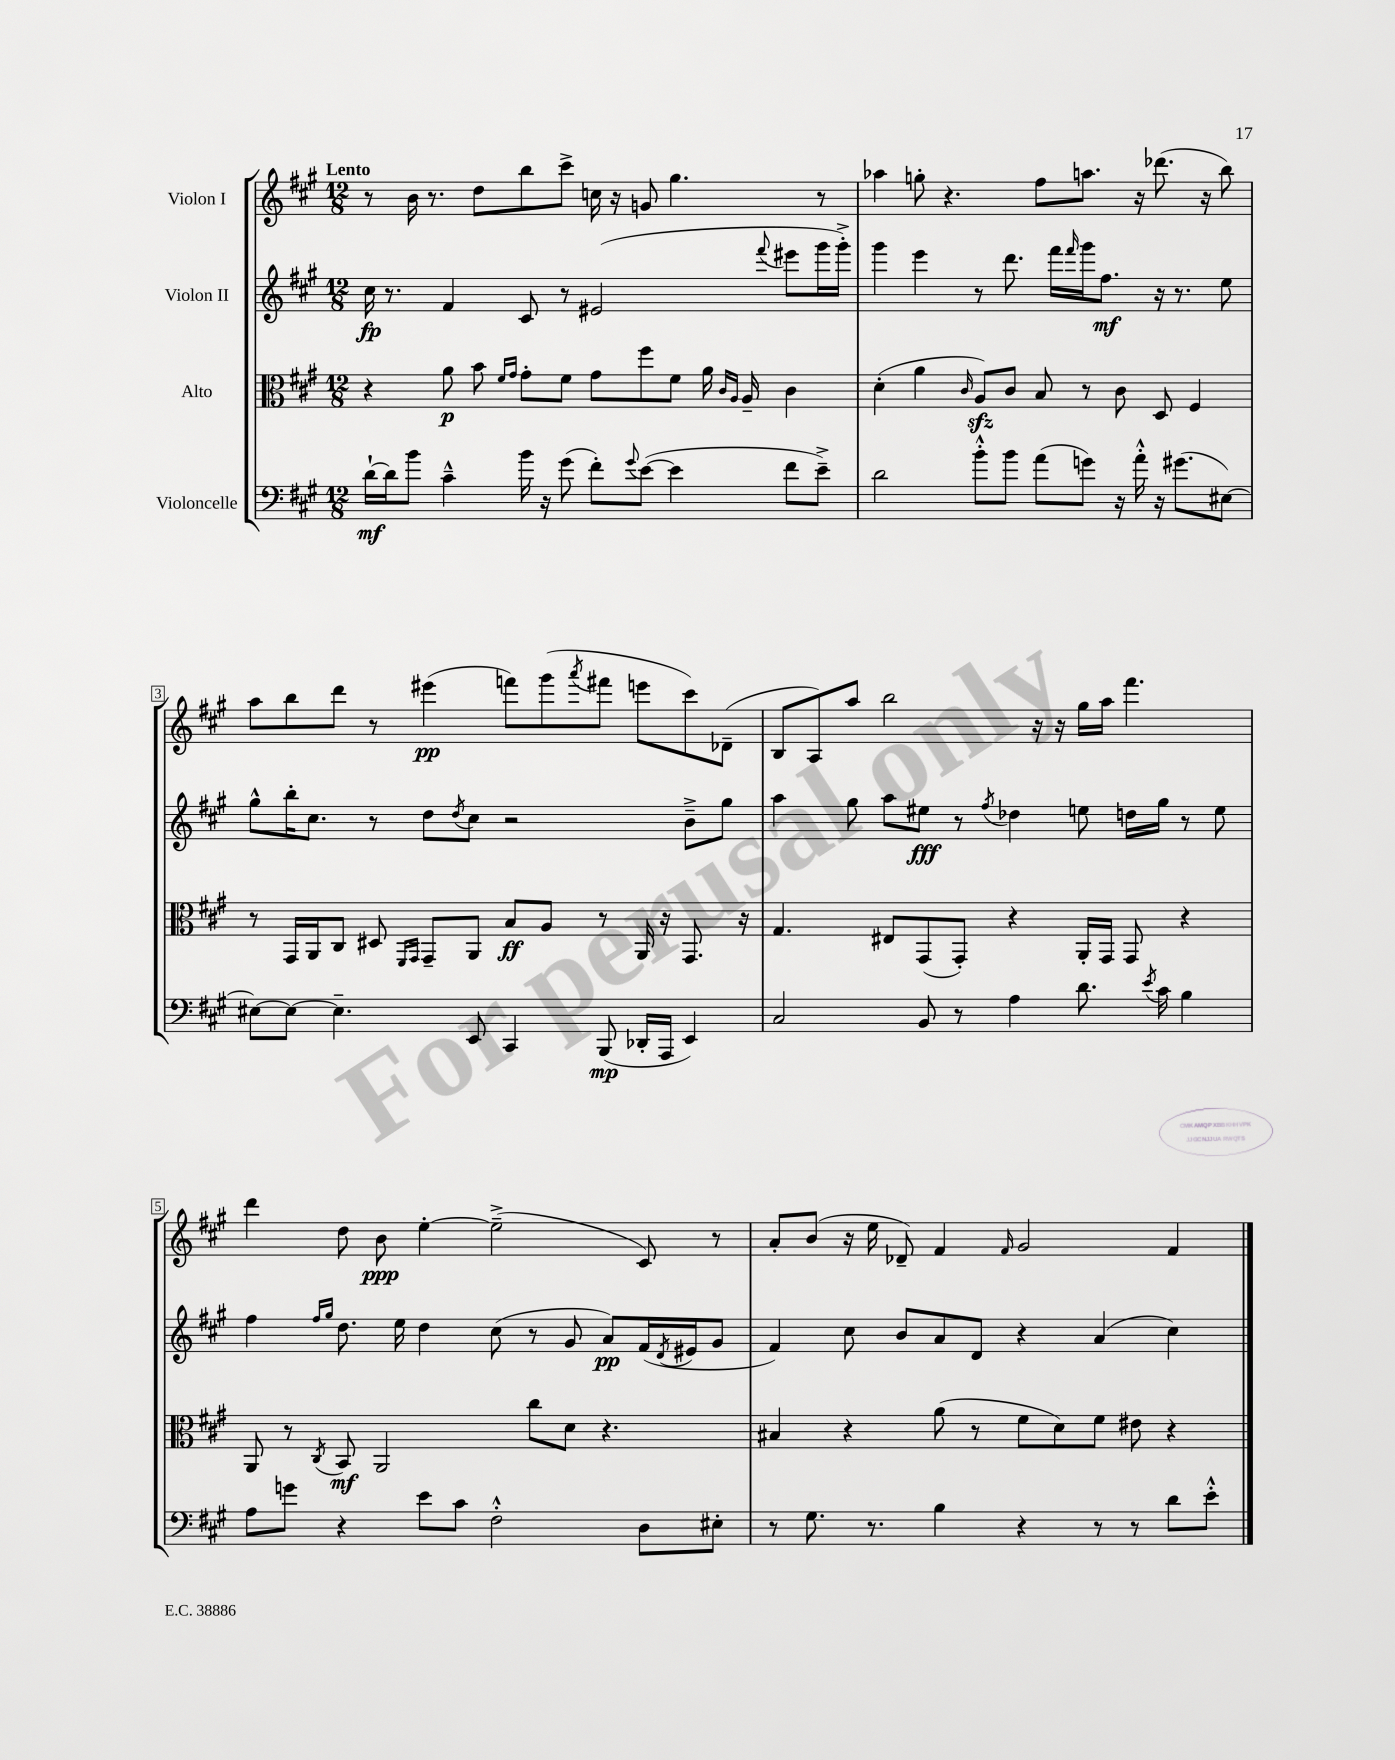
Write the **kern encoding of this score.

**kern	**kern	**kern	**kern
*staff4	*staff3	*staff2	*staff1
*clefF4	*clefC3	*clefG2	*clefG2
*k[f#c#g#]	*k[f#c#g#]	*k[f#c#g#]	*k[f#c#g#]
*M12/8	*M12/8	*M12/8	*M12/8
[16d`	4r	16cc#	8r
16d]	.	8.r	.
8b	.	.	16b
.	.	.	8.r
4c#~^^	8a	4f#	.
.	8b	.	8dd
.	16qqf#	.	.
.	16qqg#	.	.
16b	8g#'	8c#	8bb
16r	.	.	.
(8g#	8f#	8r	8ccc#^
8f#')	8g#	(2e#	16cc
.	.	.	16r
8qqg#	.	.	.
([8e	8ff#	.	8g
4e]	8f#	.	4.gg#
.	16a	.	.
.	16qqc#	.	.
.	16qqA	.	.
.	16A~	.	.
.	.	8qqfff#	.
8f#	4c#	8eee#	.
8e~^)	.	16ggg#	8r
.	.	16ggg#'^)	.
=	=	=	=
2d	(4d'	4ggg#	4aa-
.	4a	4eee	8gg'
.	.	.	4.r
.	16qqc#	.	.
8b'^^	8A)	8r	.
8b	8c#	8.ddd	.
(8a	8B	.	8ff#
.	.	16fff#	.
.	.	16qqfff#	.
8g)	8r	16ggg#	8.aa
.	.	8.ff#	.
16r	8c#	.	.
16a'^^	.	.	16r
16r	8D	16r	(8.ddd-
(8.g#	.	8.r	.
.	4F#	.	.
.	.	.	16r
[8E#)	.	8ee	8bb)
=	=	=	=
8E#_	8r	8gg#^^	8aa
8E#_	16GG#	16bb'	8bb
.	16AA	8.cc#	.
4.E#~]	8C#	.	8ddd
.	8D#	8r	8r
.	16qqFF#	.	.
.	16qqGG#	.	.
.	8GG#~	8dd	(4eee#
.	.	8qdd	.
8EE	8AA	8cc#	.
4CC#	8B	2r	8fff)
.	8A	.	(8ggg#
.	.	.	8qaaa
(8BBB	8r	.	8fff#
16DD-'	16AA	.	8eee
16AAA	16r	.	.
4EE)	8.GG#	8b~^	8ccc#)
.	.	8gg#	(8d-~
.	16r	.	.
=	=	=	=
2C#	4.G#	4aa	8B
.	.	.	8A)
.	.	8gg#	8aa
.	8E#	8aa	2bb
8BB	(8GG#	8ee#	.
8r	8GG#')	8r	.
.	.	8qff#	.
4A	4r	4dd-	.
.	.	.	16r
.	.	.	16r
8.d	16AA'	8ee	16gg#
.	16GG#	.	16aa
.	8GG#	16dd	4.fff#
8qe	.	.	.
16c#	.	16gg#	.
4B	4r	8r	.
.	.	8ee	.
=	=	=	=
8A	8AA	4ff#	4ddd
8g	8r	.	.
.	.	16qqff#	.
.	8qC#	16qqgg#	.
4r	8BB	8.dd	8dd
.	2AA	.	8b
.	.	16ee	.
8e	.	4dd	[4ee'
8c#	.	.	.
2F#'^^	.	(8cc#	(2ee~^]
.	8cc#	8r	.
.	8d	8g#	.
.	4.r	8a)	.
8D	.	(16f#	8c#)
.	.	8qd	.
.	.	16e#	.
8E#'	.	8g#	8r
=	=	=	=
8r	4B#	4f#)	8a'
8.G#	.	.	(8b
.	4r	8cc#	16r
8.r	.	.	16ee
.	.	8b	8d-~)
4B	(8a	8a	4f#
.	8r	8d	.
.	.	.	16qqf#
4r	8f#	4r	2g#
.	8d)	.	.
8r	8f#	(4a	.
8r	8e#	.	.
8d	4r	4cc#)	4f#
8e'^^	.	.	.
==	==	==	==
*-	*-	*-	*-
